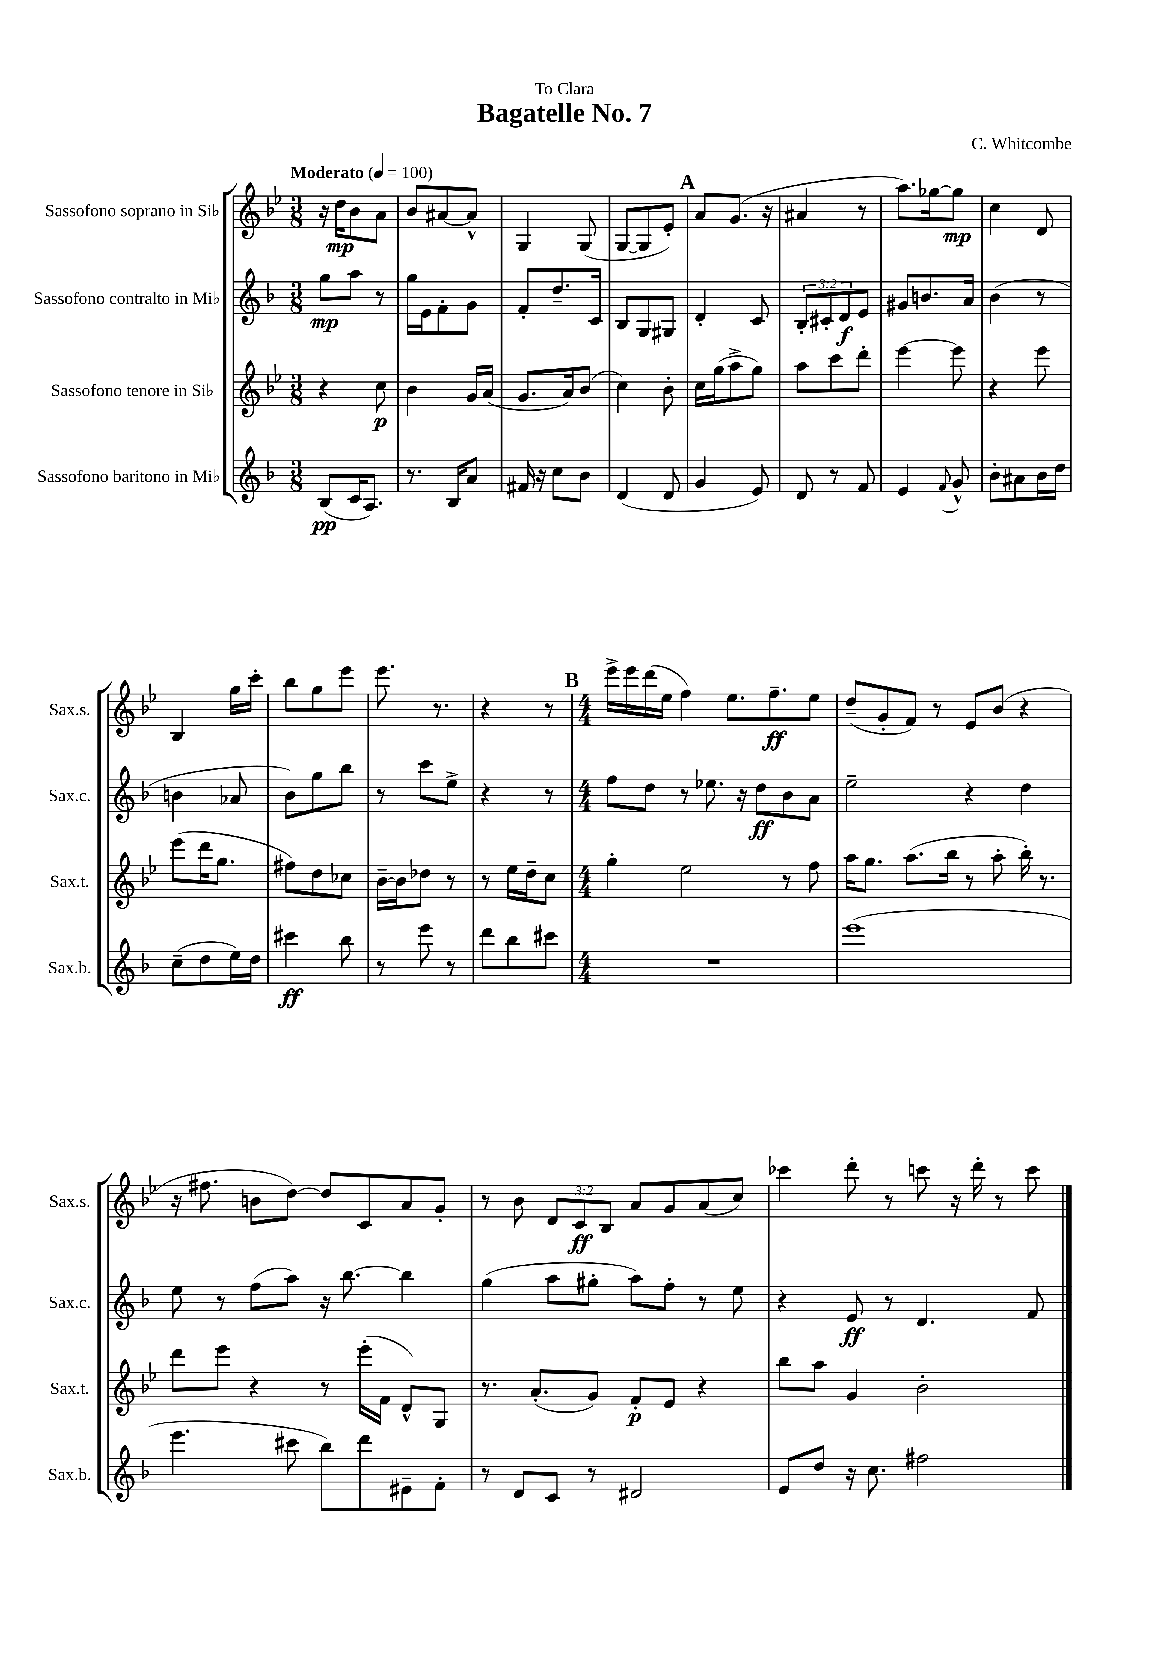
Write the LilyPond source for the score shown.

\header { title = "Bagatelle No. 7" composer = "C. Whitcombe" dedication = "To Clara" }
<<
\new StaffGroup <<
\new Staff = "s0" \with { instrumentName = "Sassofono soprano in Sib" shortInstrumentName = "Sax.s." } {
    \clef treble \key bes \major \numericTimeSignature \time 3/8 \override Staff.TupletNumber.text = #tuplet-number::calc-fraction-text \tempo "Moderato" 4 = 100
    r16 d''16\mp bes'8 a'8 |
    bes'8 ais'8~ ais'8-^ |
    g4 g8( |
    g8~ g8 ees'8-.) |
    \mark \markup { \bold "A" } a'8 g'8.( r16 |
    ais'4 r8 |
    a''8.) ges''16~ ges''8\mp |
    c''4 d'8 |
    bes4 g''16 c'''16-. |
    bes''8 g''8 ees'''8 |
    ees'''8. r8. |
    r4 r8 |
    \mark \markup { \bold "B" } \numericTimeSignature \time 4/4 ees'''16-> ees'''16 d'''16( ees''16 f''4) ees''8. f''8.--\ff ees''8 |
    d''8--( g'8-. f'8) r8 ees'8 bes'8( r4 |
    r16 fis''8. b'8 d''8~) d''8 c'8 a'8 g'8-. |
    r8 bes'8 \tuplet 3/2 { d'8 c'8\ff bes8 } a'8 g'8 a'8( c''8) |
    ces'''4 d'''8-. r8 c'''8 r16 d'''16-. r8 c'''8 \bar "|." |
}
\new Staff = "s1" \with { instrumentName = "Sassofono contralto in Mib" shortInstrumentName = "Sax.c." } {
    \clef treble \key f \major \numericTimeSignature \time 3/8 \override Staff.TupletNumber.text = #tuplet-number::calc-fraction-text
    g''8\mp a''8 r8 |
    g''16 e'16 f'8-. g'8 |
    f'8-. d''8.-- c'16 |
    bes8 g8 gis8 |
    \mark \markup { \bold "A" } d'4-. c'8 |
    \tuplet 3/2 { bes8-. cis'8-. d'8\f } e'8 |
    gis'8 b'8. a'16 |
    bes'4( r8 |
    b'4 aes'8 |
    bes'8) g''8 bes''8 |
    r8 c'''8 e''8-> |
    r4 r8 |
    \mark \markup { \bold "B" } \numericTimeSignature \time 4/4 f''8 d''8 r8 ees''8. r16 d''8\ff bes'8 a'8 |
    e''2-- r4 d''4 |
    e''8 r8 f''8( a''8) r16 bes''8.~ bes''4 |
    g''4( a''8 gis''8-. a''8) f''8-. r8 e''8 |
    r4 e'8\ff r8 d'4. f'8 \bar "|." |
}
\new Staff = "s2" \with { instrumentName = "Sassofono tenore in Sib" shortInstrumentName = "Sax.t." } {
    \clef treble \key bes \major \numericTimeSignature \time 3/8
    r4 c''8\p |
    bes'4 g'16 a'16( |
    g'8. a'16) bes'8( |
    c''4) bes'8-. |
    \mark \markup { \bold "A" } c''16 g''16( a''8-> g''8) |
    a''8 c'''8 d'''8-. |
    ees'''4~ ees'''8 |
    r4 ees'''8 |
    ees'''8( d'''16 g''8. |
    fis''8) d''8 ces''8 |
    bes'16~-- bes'16 des''8 r8 |
    r8 ees''16 d''16-- c''8 |
    \mark \markup { \bold "B" } \numericTimeSignature \time 4/4 g''4-. ees''2 r8 f''8 |
    a''16 g''8. a''8.( bes''16 r8 a''8-. bes''16-.) r8. |
    d'''8 ees'''8 r4 r8 ees'''16-.( f'16 d'8-^) g8 |
    r8. a'8.-.( g'8) f'8-.\p ees'8 r4 |
    bes''8 a''8 g'4 bes'2-. \bar "|." |
}
\new Staff = "s3" \with { instrumentName = "Sassofono baritono in Mib" shortInstrumentName = "Sax.b." } {
    \clef treble \key f \major \numericTimeSignature \time 3/8
    bes8\pp( c'16 a8.) |
    r8. bes16 a'8 |
    fis'16 r16 c''8 bes'8 |
    d'4( d'8 |
    \mark \markup { \bold "A" } g'4 e'8) |
    d'8 r8 f'8 |
    e'4 \appoggiatura { f'8 } g'8-^ |
    bes'8-. ais'8 bes'16 d''16 |
    c''8--( d''8 e''16) d''16 |
    cis'''4\ff bes''8 |
    r8 e'''8 r8 |
    d'''8 bes''8 cis'''8 |
    \mark \markup { \bold "B" } \numericTimeSignature \time 4/4 R1 |
    e'''1( |
    e'''4. cis'''8 bes''8) d'''8 eis'8-- f'8-. |
    r8 d'8 c'8 r8 dis'2 |
    e'8 d''8 r16 c''8. fis''2 \bar "|." |
}
>>
>>
\layout { \context { \Score \remove "Bar_number_engraver" } }
